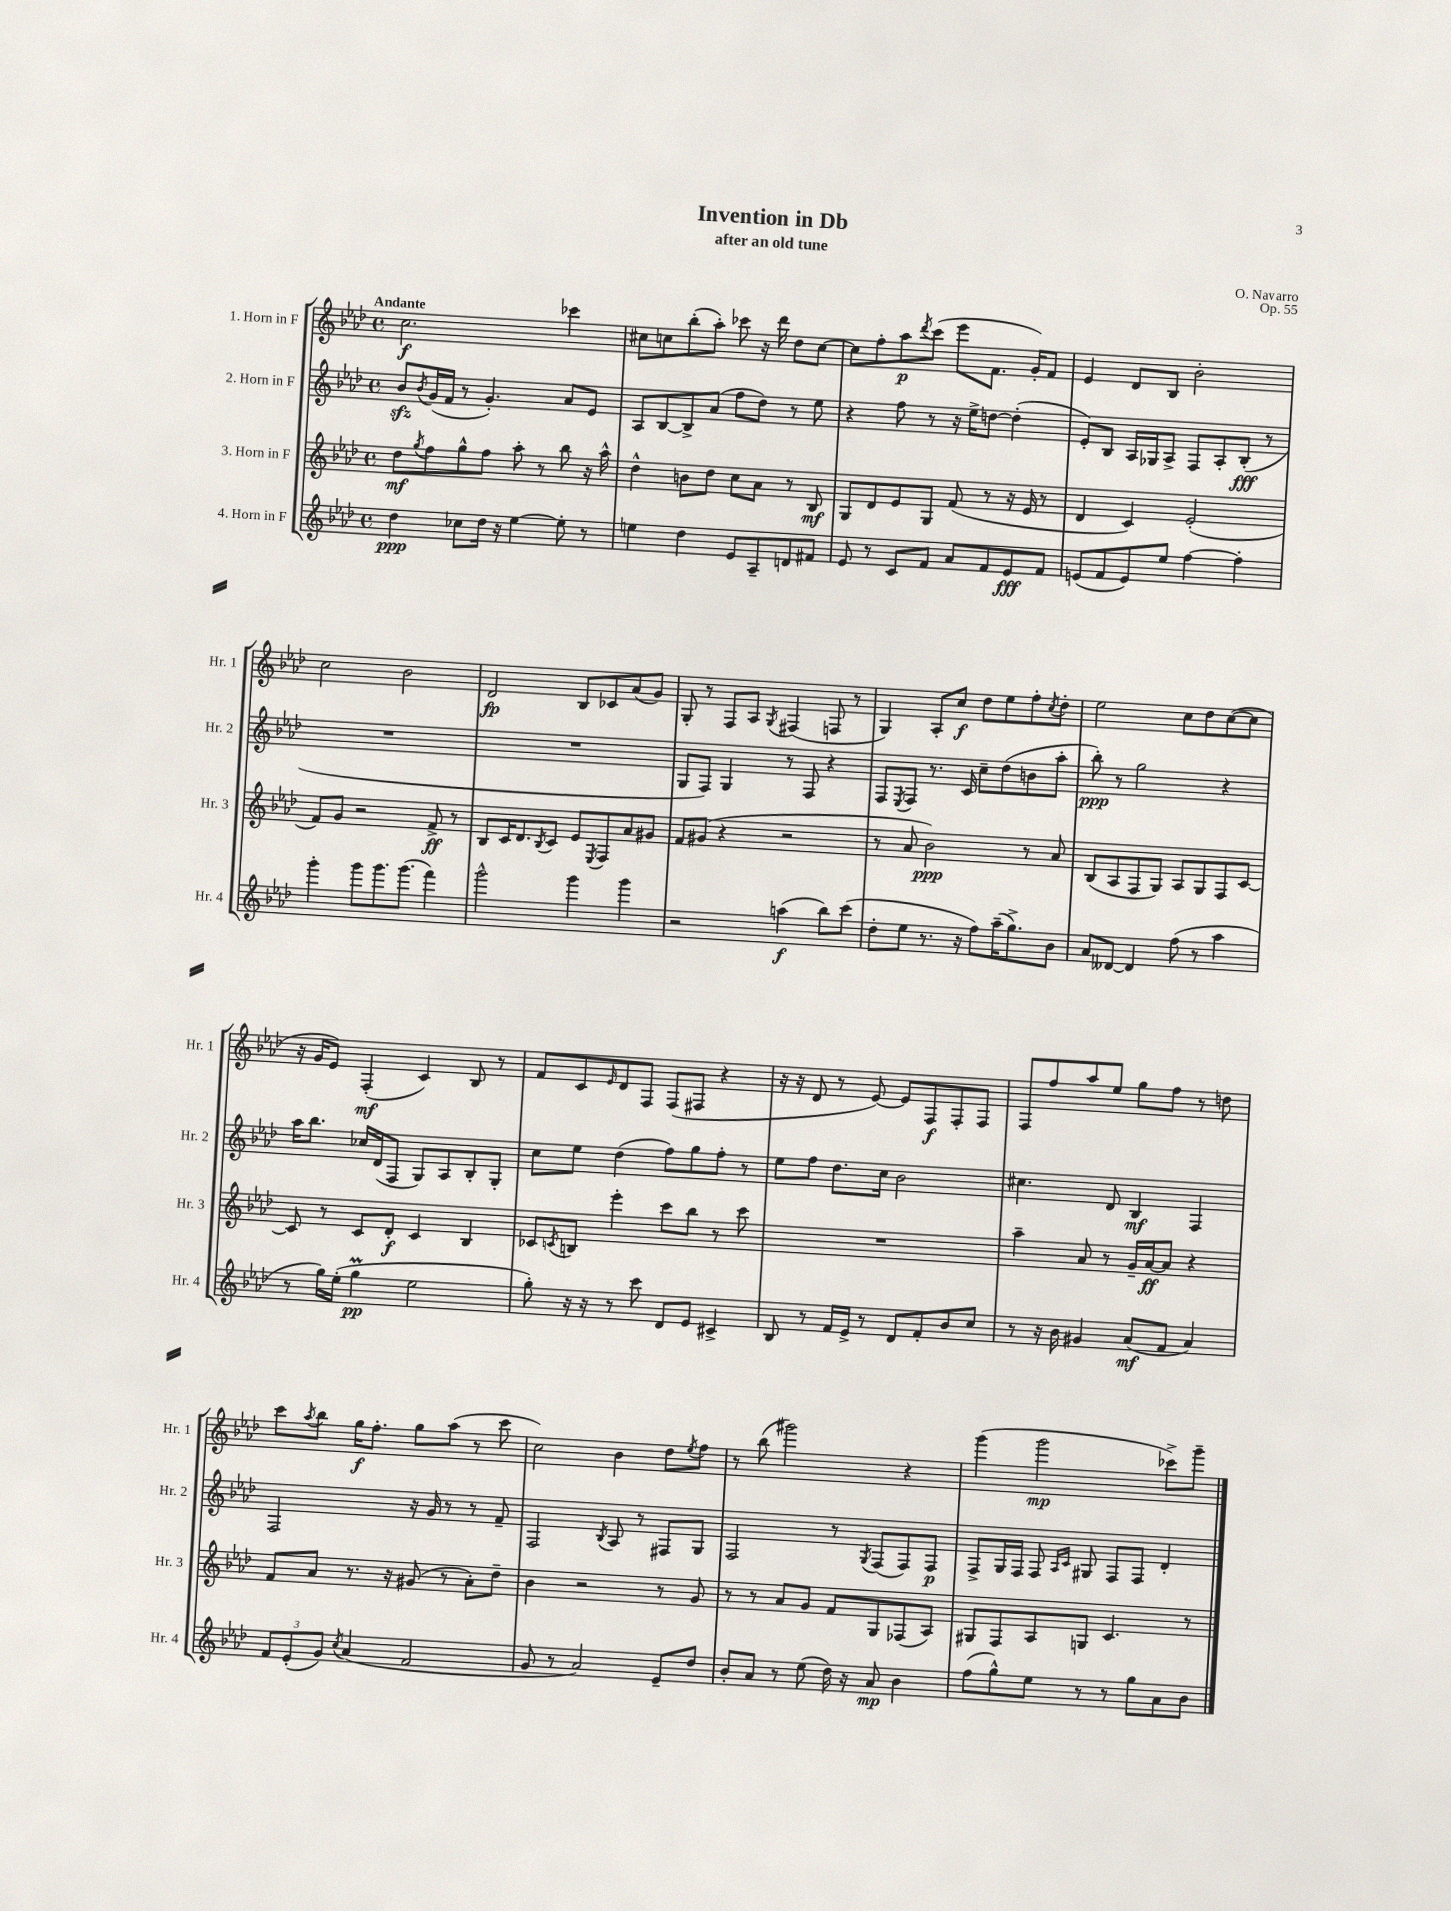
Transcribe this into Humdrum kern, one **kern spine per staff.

**kern	**dynam	**kern	**dynam	**kern	**dynam	**kern	**dynam
*part4	*part4	*part3	*part3	*part2	*part2	*part1	*part1
*staff4	*staff4	*staff3	*staff3	*staff2	*staff2	*staff1	*staff1
*I"4. Horn in F	*	*I"3. Horn in F	*	*I"2. Horn in F	*	*I"1. Horn in F	*
*I'Hr. 4	*	*I'Hr. 3	*	*I'Hr. 2	*	*I'Hr. 1	*
*clefG2	*	*clefG2	*	*clefG2	*	*clefG2	*
*k[b-e-a-d-]	*	*k[b-e-a-d-]	*	*k[b-e-a-d-]	*	*k[b-e-a-d-]	*
*M4/4	*	*M4/4	*	*M4/4	*	*M4/4	*
*met(c)	*	*met(c)	*	*met(c)	*	*met(c)	*
=1	=1	=1	=1	=1	=1	=1	=1
!	!	!	!	!	!	!LO:TX:a:B:t=Andante	!
4dd-\	ppp	8dd-\L	mf	8b-zz/L	.	2.cc\	f
.	.	8qgg/	.	8qb-/	.	.	.
.	.	8ff\	.	(16g/L	.	.	.
.	.	.	.	16f/JJ	.	.	.
8cc-X\L	.	8gg^^\	.	8r	.	.	.
16dd-\Jk	.	8ff\J	.	4.g'/)	.	.	.
16r	.	.	.	.	.	.	.
[4ee-\	.	8aa-'\	.	.	.	.	.
.	.	8r	.	.	.	.	.
8ee-'\]	.	8bb-\	.	8a-/L	.	4ccc-X\	.
8r	.	16r	.	8e-/J	.	.	.
.	.	16aa-^^\	.	.	.	.	.
=2	=2	=2	=2	=2	=2	=2	=2
4een\	.	4dd-^^\	.	8A-/L	.	8cc#X\L	.
.	.	.	.	[8B-/	.	8ccn\	.
4dd-\	.	8bn\L	.	8B-^/]	.	(8bb-'\	.
.	.	8dd-\J	.	(8a-/J	.	8aa-'\J)	.
8e-/L	.	8cc\L	.	8ff\L	.	8ccc-X\	.
8A-~/	.	8a-\J	.	8dd-\J)	.	16r	.
.	.	.	.	.	.	16ddd-\	.
8dn/	.	8r	.	8r	.	8dd-\L	.
8f#X/J	.	8B-/	mf	8ee-\	.	[8cc\J	.
=3	=3	=3	=3	=3	=3	=3	=3
8e-/	.	8G/L	.	4r	.	8cc\L]	.
8r	.	8d-/	.	.	.	8ff'\	.
8c/L	.	8e-/	.	8ff\	.	8aa-\	p
.	.	.	.	.	.	8qddd-/	.
8f/J	.	8G/J	.	8r	.	(8ccc\J	.
8a-/L	.	(8f/	.	16r	.	8eee-\L	.
.	.	.	.	16ee-^\KL	.	.	.
8f/	.	8r	.	[8ddn\J	.	8.f\J	.
8e-/	fff	16r	.	(4dd'\]	.	.	.
.	.	16e-/	.	.	.	16g'/KL)	.
8f/J	.	8r	.	.	.	8f/J	.
=4	=4	=4	=4	=4	=4	=4	=4
(8en/L	.	4d-/	.	8e-'/L)	.	4e-/	.
8f/	.	.	.	8B-/J	.	.	.
8e/)	.	4c/)	.	16A-/LL	.	8d-/L	.
.	.	.	.	16G-X/J	.	.	.
8ee-/J	.	.	.	8A-^/J	.	8B-/J	.
[4ff\	.	(2e-'/	.	8F/L	.	2b-'\	.
.	.	.	.	8A-'/	.	.	.
4ff'\]	.	.	.	(8B-'/J	fff	.	.
.	.	.	.	8r	.	.	.
!!LO:LB:g=z
=5	=5	=5	=5	=5	=5	=5	=5
4ggg'\	.	8f/L)	.	1r	.	2cc\	.
.	.	8g/J	.	.	.	.	.
8ggg\L	.	2r	.	.	.	.	.
8.ggg\	.	.	.	.	.	.	.
.	.	.	.	.	.	2b-\	.
(8.ggg\J	.	.	.	.	.	.	.
4fff\)	.	8f^/	ff	.	.	.	.
.	.	8r	.	.	.	.	.
=6	=6	=6	=6	=6	=6	=6	=6
2ggg^^\	.	8B-/L	.	1r	.	2d-/	fp
.	.	16c/K	.	.	.	.	.
.	.	8.d-/	.	.	.	.	.
.	.	8qB-/	.	.	.	.	.
.	.	8c/J	.	.	.	.	.
4ggg\	.	8e-/L	.	.	.	8B-/L	.
.	.	8qE-/	.	.	.	.	.
.	.	8F/	.	.	.	8c-X/	.
4ggg\	.	8a-/	.	.	.	(8a-/	.
.	.	8g#X/J	.	.	.	8g/J)	.
=7	=7	=7	=7	=7	=7	=7	=7
2r	.	8f/L	.	8G/L	.	8G'/	.
.	.	(8g#X/J	.	8F/J)	.	8r	.
.	.	4r	.	4G/	.	8F/L	.
.	.	.	.	.	.	8A-/J	.
.	.	.	.	.	.	8qG/	.
(4aan\	f	2r	.	8r	.	(4F#X/	.
.	.	.	.	8F/	.	.	.
8bb-\L)	.	.	.	4r	.	8Fn/	.
(8ccc\J	.	.	.	.	.	8r	.
=8	=8	=8	=8	=8	=8	=8	=8
8dd-'\L	.	8r	.	8F/L	.	4G/)	.
.	.	.	.	8qE-/	.	.	.
8ee-\J	.	8a-/	.	8F/J	.	.	.
8.r	.	2b-\)	ppp	8.r	.	8A-'/L	.
.	.	.	.	.	.	8cc/J	f
16r	.	.	.	16c/	.	.	.
8ff\L)	.	.	.	8cc~\L	.	8dd-\L	.
(16aa-~\K	.	.	.	(8dd-\	.	8ee-\	.
8.gg^\)	.	.	.	.	.	.	.
.	.	8r	.	8bn\	.	8ff'\	.
.	.	.	.	.	.	8qcc/	.
8b-\J	.	8a-/	.	8aa-'\J	.	8dd-'\J	.
=9	=9	=9	=9	=9	=9	=9	=9
8a-/L	.	(8B-/L	.	8bb-'\)	ppp	2ee-\	.
[8d--X/J	.	8A-/	.	8r	.	.	.
4d--/]	.	8F/	.	2gg\	.	.	.
.	.	8G/J)	.	.	.	.	.
(8ff\	.	8A-/L	.	.	.	8cc\L	.
8r	.	8G/	.	.	.	8dd-\	.
4aa-\	.	8F/	.	4r	.	([8cc\	.
.	.	[8c/J	.	.	.	8cc\J]	.
!!LO:LB:g=z
=10	=10	=10	=10	=10	=10	=10	=10
8r	.	8c/]	.	16aa-\KL	.	16r	.
.	.	.	.	8.bb-\J	.	16g/KL	.
16gg\LL)	.	8r	.	.	.	8e-/J)	.
(16ee-'\JJ	.	.	.	.	.	.	.
4ggm\	pp	8c/L	.	16cc-X/LL	.	(4F'/	mf
.	.	.	.	(16d-/J	.	.	.
.	.	8d-'/J	f	8F/J	.	.	.
2ee-\	.	4c/	.	8G/L)	.	4c/)	.
.	.	.	.	8A-/	.	.	.
.	.	4B-/	.	8B-'/	.	8B-/	.
.	.	.	.	8G'/J	.	8r	.
=11	=11	=11	=11	=11	=11	=11	=11
8gg'\)	.	8c-X/L	.	8cc\L	.	8f/L	.
.	.	8qcn/	.	.	.	.	.
16r	.	8Bn/J	.	8ee-\J	.	8c/	.
16r	.	.	.	.	.	.	.
.	.	.	.	.	.	16qqe-/	.
8r	.	4eee-'\	.	(4dd-\	.	8d-/	.
8ccc\	.	.	.	.	.	8F/J	.
8d-/L	.	8ccc\L	.	8ff\L)	.	(8F/L	.
8e-/J	.	8bb-\J	.	8gg\	.	8F#X/J	.
4c#X^/	.	8r	.	8ff'\J	.	4r	.
.	.	8ccc\	.	8r	.	.	.
=12	=12	=12	=12	=12	=12	=12	=12
8B-/	.	1r	.	8ee-\L	.	16r	.
.	.	.	.	.	.	16r	.
8r	.	.	.	8ff\J	.	8d-/	.
16f/LL	.	.	.	8.dd-\L	.	8r	.
16e-^/JJ	.	.	.	.	.	.	.
8r	.	.	.	.	.	[8e-/)	.
.	.	.	.	16cc\Jk	.	.	.
8d-/L	.	.	.	2b-\	.	8e-/L]	.
8f'/	.	.	.	.	.	8F/	f
8b-/	.	.	.	.	.	8F'/	.
8cc/J	.	.	.	.	.	8F/J	.
=13	=13	=13	=13	=13	=13	=13	=13
8r	.	4aa-~\	.	4.cc#X\	.	8F/L	.
16r	.	.	.	.	.	8ff/	.
16b-\	.	.	.	.	.	.	.
4g#X/	.	8a-/	.	.	.	8aa-/	.
.	.	8r	.	8d-/	.	8ee-/J	.
(8a-/L	mf	16g~/LL	.	4B-/	mf	8gg\L	.
.	.	[16a-/J	ff	.	.	.	.
8f/J	.	8a-/J]	.	.	.	8ff\J	.
4a-/)	.	4r	.	4F/	.	8r	.
.	.	.	.	.	.	8ddn\	.
!!LO:LB:g=z
=14	=14	=14	=14	=14	=14	=14	=14
12f/L	.	8f/L	.	2F/	.	8ccc\L	.
(12e-'/	.	.	.	.	.	.	.
.	.	.	.	.	.	8qaa-/	.
.	.	8a-/J	.	.	.	8bb-\J	.
12g/J)	.	.	.	.	.	.	.
8qcc/	.	.	.	.	.	.	.
(4a-/	.	8.r	.	.	.	16gg\KL	f
.	.	.	.	.	.	8.ff'\J	.
.	.	16r	.	.	.	.	.
2f/	.	(8g#X/	.	16r	.	8gg\L	.
.	.	.	.	16g/	.	.	.
.	.	8r	.	8r	.	(8aa-\J	.
.	.	8a-'\L)	.	8r	.	8r	.
.	.	8dd-~\J	.	8f~/	.	8ccc\	.
=15	=15	=15	=15	=15	=15	=15	=15
8g/	.	4b-\	.	2F/	.	2cc\)	.
8r	.	.	.	.	.	.	.
2a-/)	.	2r	.	.	.	.	.
.	.	.	.	8qB-/	.	.	.
.	.	.	.	8A-/	.	4b-\	.
.	.	.	.	8r	.	.	.
8e-~/L	.	8r	.	8F#X/L	.	8dd-\L	.
.	.	.	.	.	.	8qee-/	.
8dd-/J	.	8g/	.	8G/J	.	8ff\J	.
=16	=16	=16	=16	=16	=16	=16	=16
8b-'/L	.	8r	.	2F/	.	8r	.
8a-/J	.	8r	.	.	.	(8bb-\	.
8r	.	8a-/L	.	.	.	2ggg#X\)	.
(8ee-\	.	8g/J	.	.	.	.	.
16dd-\)	.	8f/L	.	8r	.	.	.
16r	.	.	.	.	.	.	.
.	.	.	.	8qG/	.	.	.
8a-/	mp	8G/	.	(8F/L	.	.	.
4b-\	.	(8F-X/	.	8F/)	.	4r	.
.	.	8A-/J)	.	8F/J	p	.	.
=17	=17	=17	=17	=17	=17	=17	=17
(8ff\L	.	8G#X/L	.	8F^/L	.	(4ggg\	.
8gg^^\)	.	8F/	.	16G/L	.	.	.
.	.	.	.	16F/JJ	.	.	.
8ee-\J	.	8A-/	.	8F/	.	2ggg\	mp
.	.	.	.	16qqA-/LL	.	.	.
.	.	.	.	16qqc/JJ	.	.	.
8r	.	8Gn/J	.	8G#X/	.	.	.
8r	.	4.c/	.	8F/L	.	.	.
8gg\L	.	.	.	8F/J	.	.	.
8a-\	.	.	.	4d-'/	.	8ccc-X^\L)	.
8b-\J	.	8r	.	.	.	8ggg~\J	.
==	==	==	==	==	==	==	==
*-	*-	*-	*-	*-	*-	*-	*-
